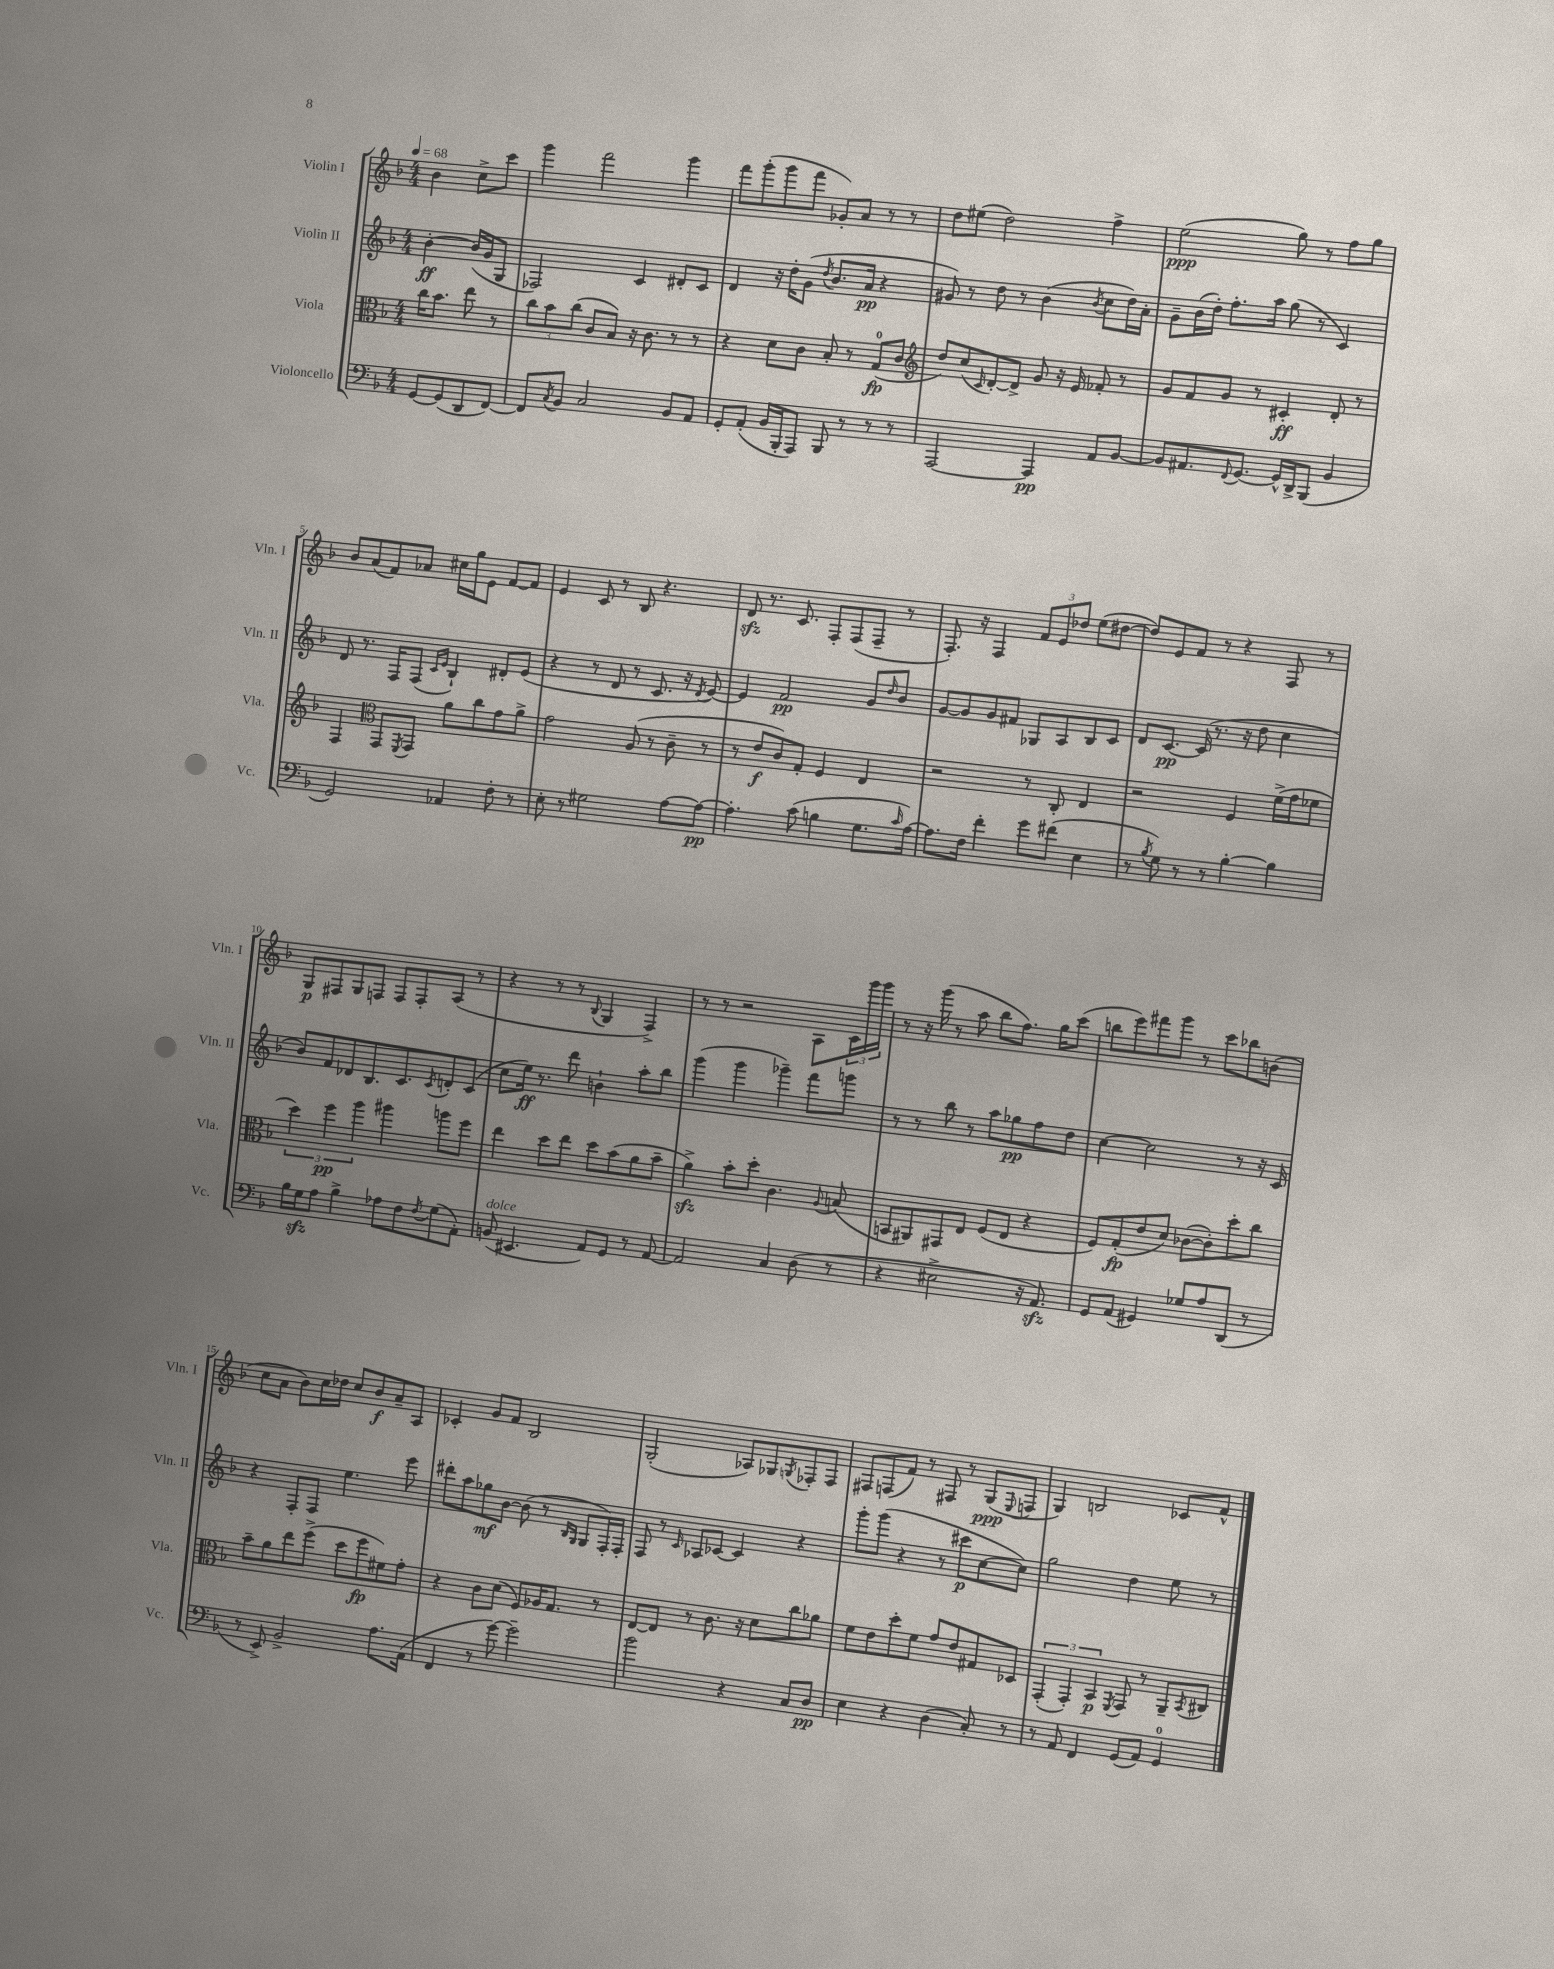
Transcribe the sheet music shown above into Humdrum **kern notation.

**kern	**kern	**kern	**kern
*staff4	*staff3	*staff2	*staff1
*clefF4	*clefC3	*clefG2	*clefG2
*k[b-]	*k[b-]	*k[b-]	*k[b-]
*M4/4	*M4/4	*M4/4	*M4/4
*MM68	*MM68	*MM68	*MM68
[8GG	16cc	[4b-'	4b-
.	8.b-	.	.
(8GG]	.	.	.
8DD	8ee	(16b-]	8cc^
.	.	16g	.
[8FF)	8r	8G	8ccc
=	=	=	=
8FF]	12cc	2F-)	4ggg
.	12b-	.	.
8qC	.	.	.
8BB-	.	.	.
.	(12cc	.	.
2C	8c	.	2fff
.	8B-)	.	.
.	16r	4c	.
.	8.c	.	.
8BB-	8r	8d#'	4ggg
8AA	8r	8c	.
=	=	=	=
8GG'	4r	4d	8fff
(8AA'	.	.	(8ggg'
16BB-	8d	16r	8ggg
16BBB-'	.	16dd'	.
8AAA)	8c	(8g	8fff
.	.	8qdd	.
8BBB-	8B-'	8.b-	8g-')
8r	8r	.	8a
.	.	16a	.
8r	(8G	4r	8r
8r	8c	.	8r
=	=	=	=
*	*clefG2	*	*
[2AAA	8dd)	8g#)	8dd
.	(8cc	8r	(8ee#
.	16qqc	.	.
.	[8d')	8dd	2dd)
.	8d^]	8r	.
4AAA]	8g	(4b-	.
.	16r	.	.
.	16e	.	.
.	.	8qb-	.
8AA	8f-'	8cc	4ff^
[8BB-	8r	16dd)	.
.	.	16a'	.
=	=	=	=
8BB-]	8g	8g~	(2ee
8.AA#	8f	(16b-	.
.	.	16dd')	.
.	8g	8.ff'	.
8qqFF	.	.	.
[8.GG	.	.	.
.	8r	.	.
.	.	16aa	.
16GG^^]	4c#'	(8gg	8gg)
16DD^	.	.	.
(8BBB-	.	8r	8r
4BB-	8d'	4c)	8ff
.	8r	.	8gg
=	=	=	=
2GG)	4F	8d	8b-
.	.	8.r	(8a
*	*clefC3	*	*
.	8GG	.	8f)
.	.	16F	.
.	8qFF	.	.
.	8GG	(8F	8a-
.	.	16qqc	.
.	.	16qqe	.
4AA-	8a	4B-`)	16cc#
.	.	.	16gg
.	8cc	.	8e
8F'	8g	8d#'	[8f
8r	8a^	(8e	8f]
=	=	=	=
8E'	2g	4r	4e
8r	.	.	.
2G#	.	8r	8c
.	.	8d	8r
.	(8A	8r	8B-
.	8r	8.c	4.r
[8A	8c~	.	.
.	.	16r	.
.	.	8qd	.
8A_	8r	[8e)	.
=	=	=	=
4.A']	8r	4e]	8d
.	8e	.	8.r
.	8c)	2f	.
.	.	.	8.c
(8c	8G'	.	.
4B	4F	.	8F'
.	.	.	(8F
8.G	4E	8g	8F~
.	.	16qqdd	.
.	.	8b-	8r
16qqc	.	.	.
[16A)	.	.	.
=	=	=	=
8.A]	2r	[8g	8.F')
.	.	8g]	.
16F	.	.	16r
4f'	.	8g	4F
.	.	8f#	.
8g	8r	8G-	12f
.	.	.	12e
(8f#	8C'	8A	.
.	.	.	12dd-
4E	4E	8B-	(8ee
.	.	8c	[8dd#
=	=	=	=
8r	2r	8d	8dd#])
8qB-	.	.	.
8G)	.	[8.c	8e
8r	.	.	8f
.	.	(16c]	.
8r	.	8.r	8r
[4B-'	4F	.	4r
.	.	16r	.
.	.	8dd	.
4B-]	(16f^	4cc	8F
.	16g	.	.
.	8f-	.	8r
=	=	=	=
16B-	6dd)	8b-)	8G
16G	.	.	.
8A	.	8f	8F#
.	6ff	.	.
4B-^	.	8d-	8G
.	6aa	.	.
.	.	8.B-	8F
8A-	4aa#	.	8F
.	.	8.c	.
8F	.	.	8F'
8qF	.	8qc	.
(8G	8aa	8d'	(8A
8AA')	8ff	(8c	8r
=	=	=	=
(8BB	4ee	8cc	4r
4.EE#	.	16ee)	.
.	.	8.r	.
.	8dd	.	8r
.	8ee	8ddd	8r
.	.	.	8qqB-
8AA)	8dd	4b`	4G
8GG	(8b-	.	.
8r	8a	8aa'	4F^)
[8AA	8b-~	8bb-	.
=	=	=	=
2AA]	4a^)	(4ggg	8r
.	.	.	8r
.	8b-'	4ggg	2r
.	8dd'	.	.
4C	4.c	4ggg-~)	.
(8D	.	8fff	8A
.	8qqA	.	.
8r	(8B	8ggg	24c
.	.	.	24ggg
.	.	.	24ggg
=	=	=	=
4r	8BB	8r	8r
.	8AA#)	8r	16r
.	.	.	(16ggg
2E#^	8GG#	8bb-	8r
.	8E	8r	8aa
.	(8F	8aa	8bb-
.	8E	8gg-	8.ff)
16r	4r	8ff	.
8.AA)	.	.	16gg
.	.	8dd	(8ccc
=	=	=	=
8GG	8F)	[4cc	8bb
(8AA	(8G'	.	8eee)
4GG#)	8e	2cc]	8fff#
.	8d)	.	8ggg
8G-	([8c-	.	8r
8A	8c-'])	.	8ccc
(8DD	8dd'	8r	8bb-
8r	8cc	16r	(8b
.	.	16c	.
=	=	=	=
8r	8b-~	4r	8cc
8EE^)	8a	.	8a
2BB-^	8ee	8F'	8b-)
.	(8ff^	8F	16cc
.	.	.	16dd-
.	8dd	4.ee	8cc
.	8ff	.	8b-
8.A	8f#)	.	8a~
.	8g'	8eee	8A
(16AA	.	.	.
=	=	=	=
4FF	4r	8ddd#'	4c-'
.	.	8aa	.
8r	8c	8gg-	8g
[8g)	(8d	[8b-	8f
2g~]	8F)	(8b-]	2B-
.	16A-	8r	.
.	8.G	.	.
.	.	16qqB-	.
.	.	16qqG	.
.	.	8G	.
.	8r	16F')	.
.	.	16F'	.
=	=	=	=
2b-	[8E	8F	(2G'
.	8E]	8r	.
.	.	16qqc	.
.	8r	8A-	.
.	8.c	[8c-	.
4r	.	4c-]	8A-)
.	16r	.	.
.	8d	.	8G-
.	.	.	8qG
8C	8cc	4r	8F-'
8D	8a-	.	8F-
=	=	=	=
4E	8f	8ggg'	8F#
.	8e	(8ggg	(8F
4r	8dd'	4r	8f)
.	8f	.	8r
(4D	8g	8r	8F#
.	8e	8ccc#	8r
8C')	8G#	[8cc	(8G
.	.	.	8qqE
8r	8D-	8cc])	8F
=	=	=	=
8r	(6GG'	2gg	4G)
8AA	.	.	.
.	6GG')	.	.
4FF	.	.	2B
.	6BB-	.	.
.	8qFF	.	.
(8GG	8GG	4dd	.
8AA)	8r	.	.
4GG	8AA~	8ee	8c-
.	8qBB-	.	.
.	8C#	8r	8f^^
==	==	==	==
*-	*-	*-	*-
